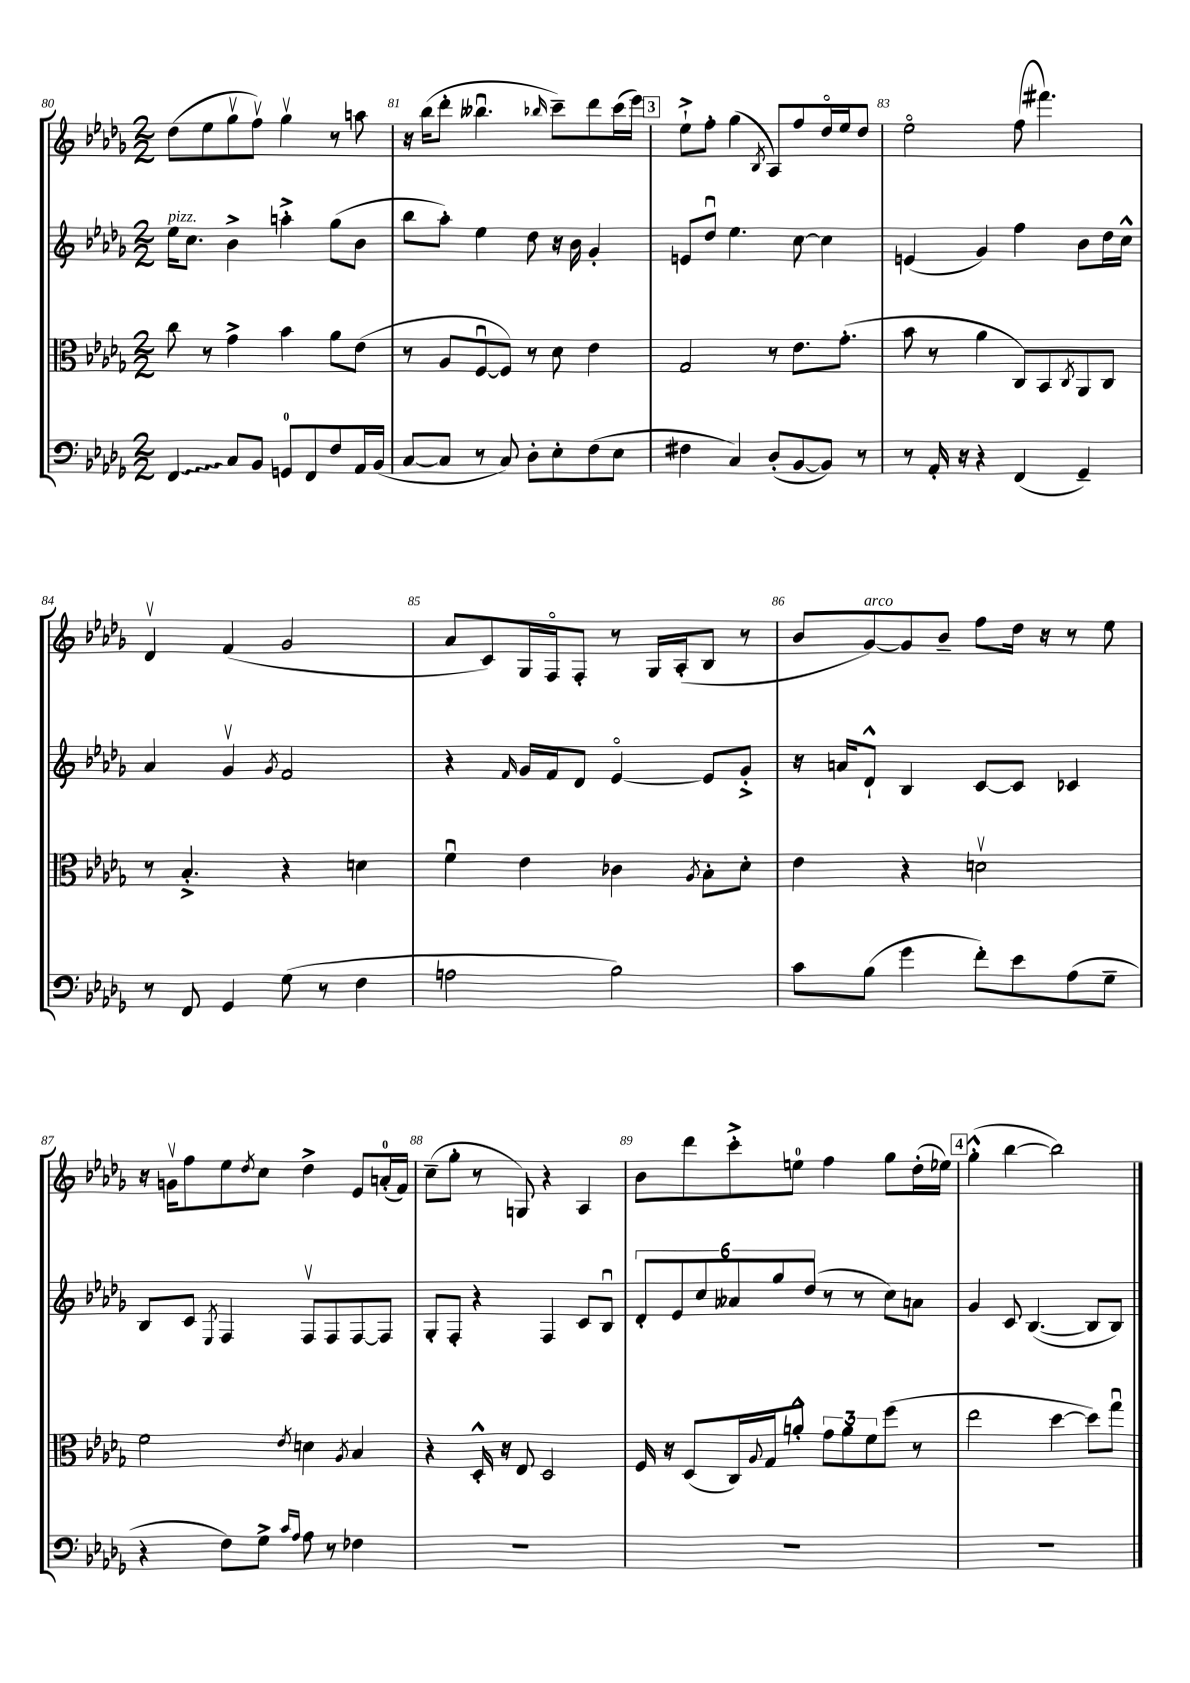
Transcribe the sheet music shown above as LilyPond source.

<<
\new StaffGroup <<
\new Staff = "s0" {
    \clef treble \key des \major \numericTimeSignature \time 2/2
    des''8( ees''8 ges''8\upbow f''8\upbow) ges''4\upbow r8 a''8 |
    r16 bes''16( des'''8-. beses''4.\downbow \grace { bes''16 } c'''8--) des'''8 c'''16( ees'''16) |
    \mark \markup { \box "3" } ees''8-!-> f''8-. ges''4( \acciaccatura { bes8 } aes8) f''8 des''16\flageolet ees''16 des''8 |
    ees''2\flageolet f''8( fis'''4.) |
    des'4\upbow f'4( ges'2 |
    aes'8 c'8) ges16 f16\flageolet f8-. r8 ges16 aes16-.( bes8 r8 |
    bes'8 ges'8~^\markup { \italic "arco" }) ges'8 bes'8-- f''8 des''16 r16 r8 ees''8 |
    r16 g'16\upbow f''8 ees''8 \acciaccatura { des''8 } c''8 des''4-> ees'8 a'16-0-.( f'16) |
    c''8--( ges''8-. r8 g8) r4 aes4 |
    bes'8 des'''8 c'''8-.-> e''8-0 f''4 ges''8 des''16-.( ees''16) |
    \mark \markup { \box "4" } ges''4-.-^( bes''4~ bes''2) \bar "|." |
}
\new Staff = "s1" {
    \clef treble \key des \major \numericTimeSignature \time 2/2
    ees''16^\markup { \italic "pizz." } c''8. bes'4-> a''4-.-> ges''8( bes'8 |
    bes''8 aes''8-.) ees''4 des''8 r16 bes'16 ges'4-. |
    \mark \markup { \box "3" } e'8 des''8\downbow ees''4. c''8~ c''4 |
    e'4( ges'4) f''4 bes'8 des''16 c''16-^ |
    aes'4 ges'4\upbow \acciaccatura { ges'8 } f'2 |
    r4 \grace { f'16 } ges'16 f'16 des'8 ees'4~\flageolet ees'8 ges'8-.-> |
    r16 a'16 des'8-!-^ bes4 c'8~ c'8 ces'4 |
    bes8 c'8 \acciaccatura { ees8 } f4 f8\upbow f8 f8~ f8 |
    ges8-. f8-. r4 f4 c'8 bes8\downbow |
    \tuplet 6/4 { des'8-. ees'8 c''8 aeses'8 ges''8 des''8( } r8 r8 c''8) a'8 |
    \mark \markup { \box "4" } ges'4 c'8 bes4.~( bes8 bes8) \bar "|." |
}
\new Staff = "s2" {
    \clef alto \key des \major \numericTimeSignature \time 2/2
    c''8 r8 ges'4-> bes'4 aes'8 ees'8( |
    r8 aes8 f8~\downbow f8) r8 des'8 ees'4 |
    \mark \markup { \box "3" } ges2 r8 ees'8. ges'8.-.( |
    bes'8 r8 aes'4 c8) bes,8 \acciaccatura { c8 } aes,8 c8 |
    r8 bes4.-.-> r4 d'4 |
    f'4\downbow ees'4 ces'4 \acciaccatura { aes8 } bes8-. des'8-. |
    ees'4 r4 d'2\upbow |
    f'2 \acciaccatura { ees'8 } d'4 \acciaccatura { aes8 } bes4 |
    r4 des16-.-^ r16 ees8 des2 |
    f16 r16 des8( c16) \appoggiatura { aes8 } ges16 a'8-.-^ \tuplet 3/2 { ges'8 a'8 f'8 } f''8( r8 |
    \mark \markup { \box "4" } ees''2 des''4~ des''8) ges''8\downbow \bar "|." |
}
\new Staff = "s3" {
    \clef bass \key des \major \numericTimeSignature \time 2/2
    \once \override Glissando.style = #'zigzag f,4\glissando c8 bes,8 g,8-0 f,8 f8 aes,16 bes,16( |
    c8~ c8 r8 c8) des8-. ees8-. f8( ees8 |
    \mark \markup { \box "3" } fis4 c4) des8-.( bes,8~ bes,8) r8 |
    r8 aes,16-. r16 r4 f,4( ges,4--) |
    r8 f,8 ges,4 ges8( r8 f4 |
    a2 bes2) |
    c'8 bes8( ges'4 f'8-.) ees'8 aes8( ges8-- |
    r4 f8) ges8-> \grace { c'16 aes16 } aes8 r8 fes4 |
    R1 |
    R1 |
    \mark \markup { \box "4" } R1 \bar "|." |
}
>>
>>
\layout { \context { \Score currentBarNumber = #80 \override BarNumber.break-visibility = ##(#f #t #t) barNumberVisibility = #all-bar-numbers-visible } }
